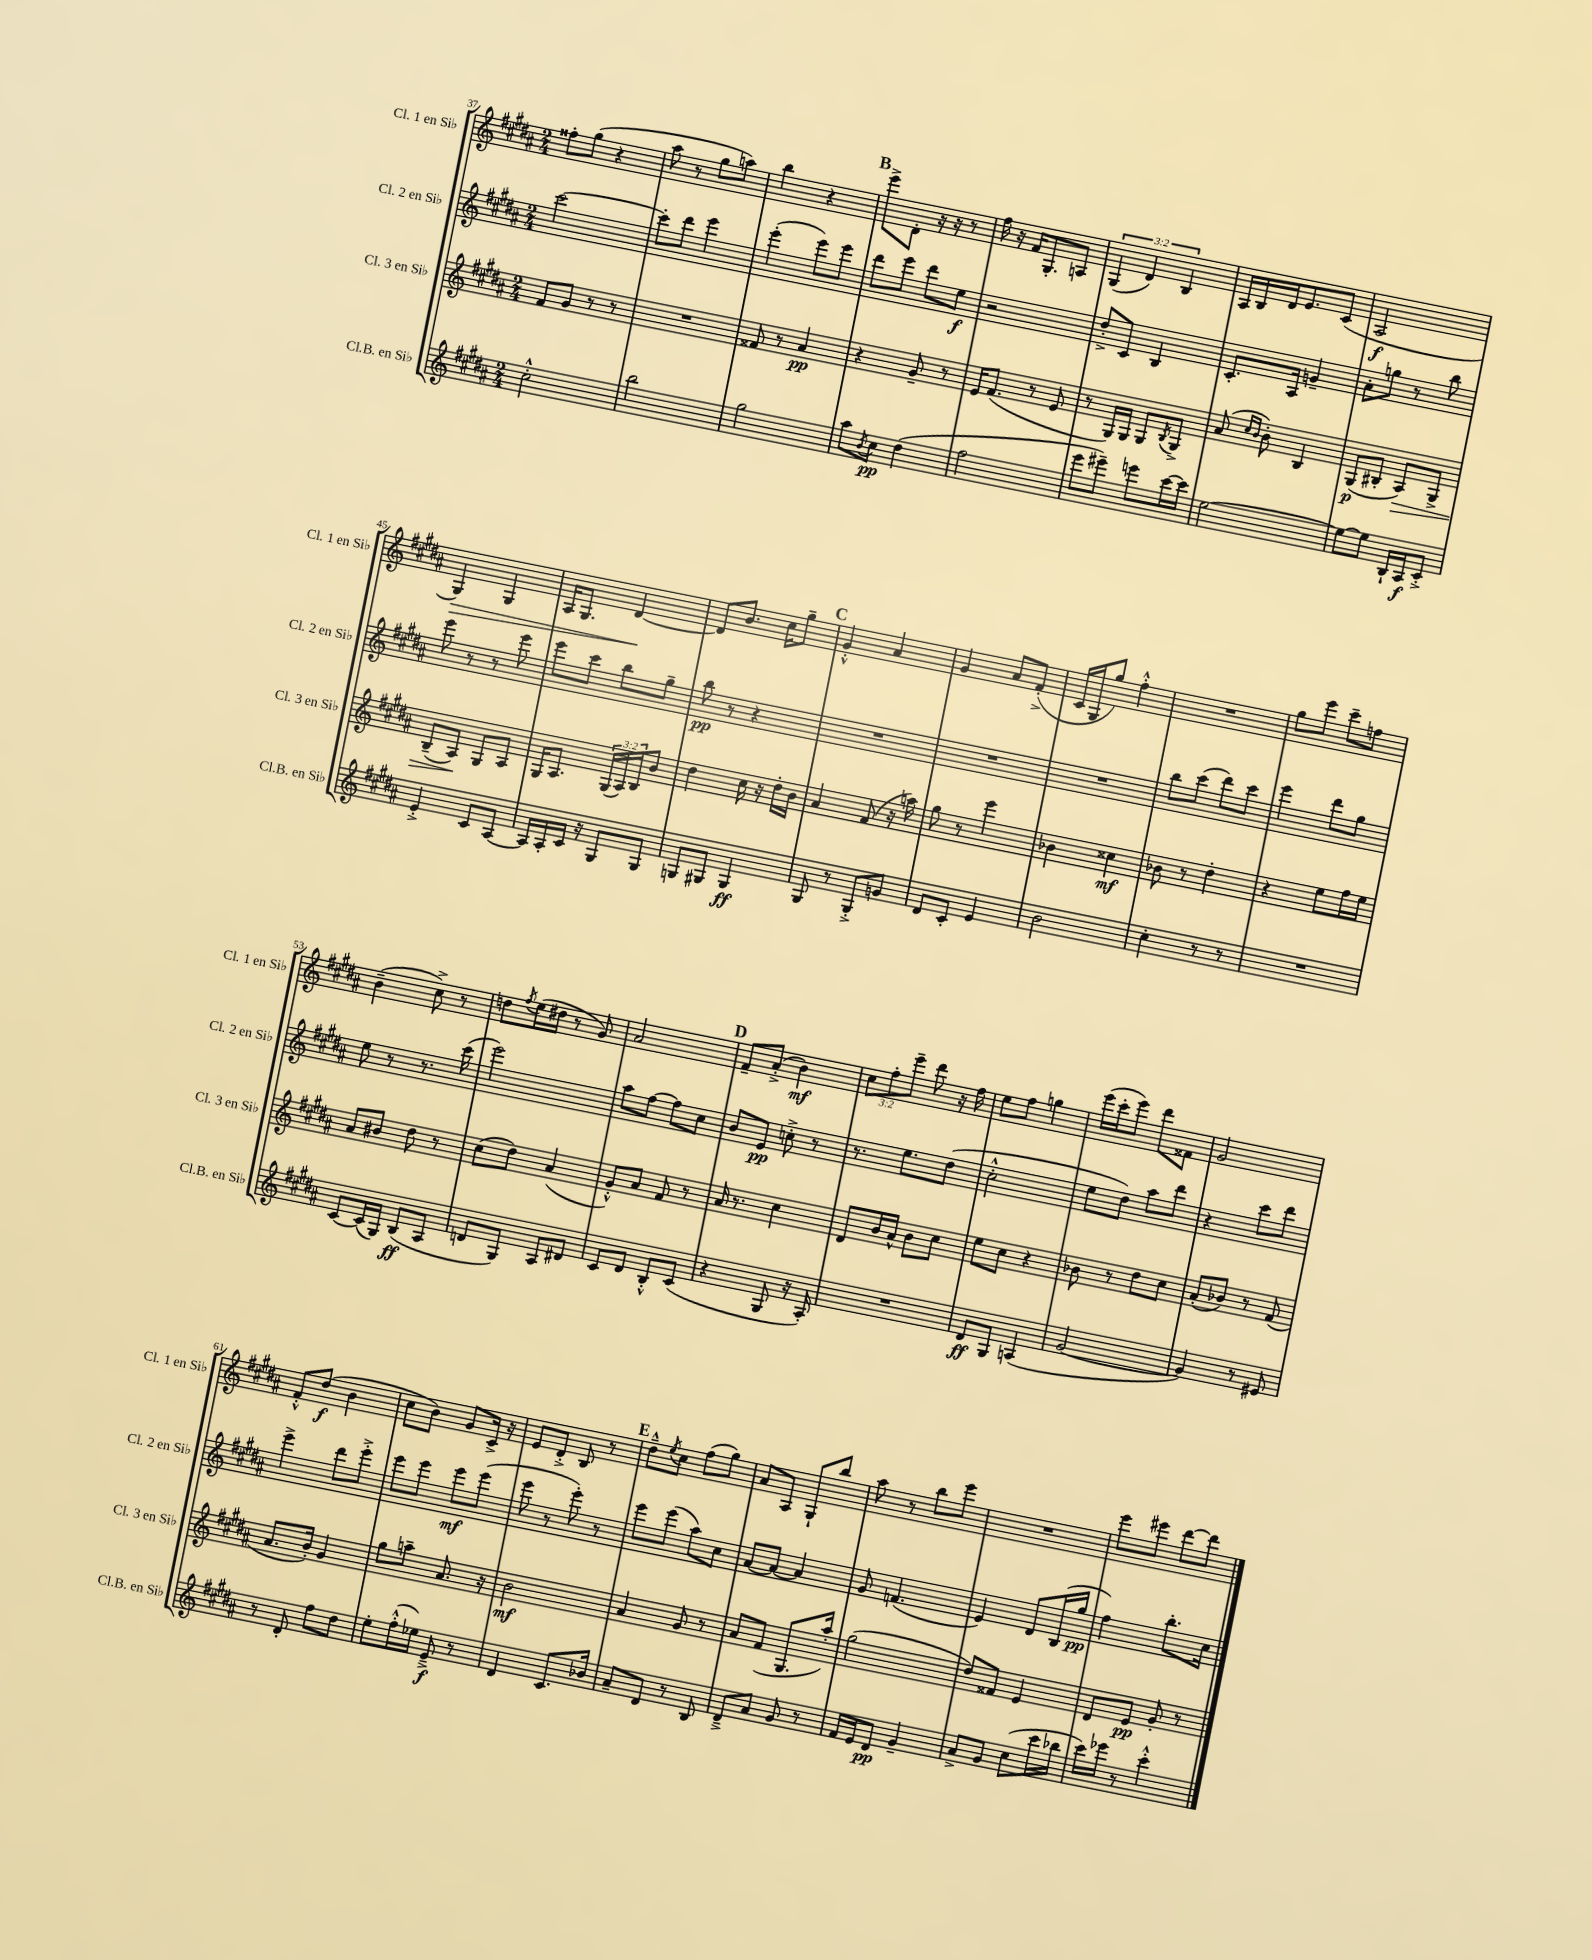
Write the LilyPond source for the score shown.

<<
\new StaffGroup <<
\new Staff = "s0" \with { instrumentName = "Cl. 1 en Sib" shortInstrumentName = "Cl. 1 en Sib" } {
    \clef treble \key b \major \numericTimeSignature \time 2/4 \override Staff.TupletNumber.text = #tuplet-number::calc-fraction-text
    fisis''8-. gis''8( r4 |
    ais''8 r8 gis''8 a''8) |
    b''4 r4 |
    \mark \markup { \bold "B" } e'''8-> dis'8-. r16 r16 r8 |
    fis''16 r16 fis'16 gis8.-. a8 |
    \tuplet 3/2 { gis4( dis'4) b4 } |
    ais16 b16 dis'16 e'8. cis'8( |
    ais2\f |
    gis4\>) gis4 |
    ais16 gis8. dis'4~\! |
    dis'8 b'8. cis''16 gis''8-- |
    \mark \markup { \bold "C" } gis'4-.-^ ais'4 |
    gis'4 ais'8 fis'8-.->( |
    cis'16 gis16 gis''8) fis''4-.-^ |
    R2 |
    gis''8 e'''8 cis'''8-- f''8 |
    b'4--( cis''8->) r8 |
    d''8 \acciaccatura { fis''8 } e''16( dis''16 r8 gis'8) |
    ais'2 |
    \mark \markup { \bold "D" } fis'8-- ais'8-.->( b'4\mf) |
    \tuplet 3/2 { cis''8 fis''8-. e'''8-- } dis'''8 r16 fis''16 |
    e''8 fis''8 g''4 |
    e'''16( cis'''16-. e'''8) dis'''8 fisis'8 |
    gis'2 |
    fis'8-.-^ dis''8\f( b'4 |
    cis''8 b'8) gis'8 cis'16-> r16 |
    e'8 dis'8-.-> b8 r8 |
    \mark \markup { \bold "E" } dis''8---^ \acciaccatura { e''8 } cis''8 fis''8( gis''8) |
    ais'8 ais8 gis8-! b''8 |
    ais''8 r8 b''8 e'''8 |
    R2 |
    e'''8 eis'''8 dis'''8~ dis'''8 \bar "|." |
}
\new Staff = "s1" \with { instrumentName = "Cl. 2 en Sib" shortInstrumentName = "Cl. 2 en Sib" } {
    \clef treble \key b \major \numericTimeSignature \time 2/4
    cis'''2~ |
    cis'''8-. dis'''8 e'''4 |
    e'''4-.( e'''8) e'''8 |
    \mark \markup { \bold "B" } dis'''8 e'''8 dis'''8 e''8\f |
    r2 |
    dis''8-.-> cis'8 b4 |
    cis'8.-. ais16 g'4-- |
    ais'8-. g''8 r8 b''8 |
    e'''8 r8 r8 e'''8 |
    e'''8 cis'''8 b''8 gis''8-- |
    b''8\pp r8 r4 |
    \mark \markup { \bold "C" } R2 |
    R2 |
    R2 |
    b''8 cis'''8( dis'''8) cis'''8 |
    e'''4 dis'''8 gis''8 |
    e''8 r8 r8. cis'''16( |
    e'''2) |
    ais''8 fis''8~ fis''8 cis''8 |
    \mark \markup { \bold "D" } b'8 e'8\pp c''8-.-> r8 |
    r8. e''8. dis''8( |
    cis''2-.-^ |
    e''8 dis''8) ais''8 dis'''8 |
    r4 cis'''8 dis'''8 |
    e'''4-> dis'''8 e'''8-.-> |
    e'''8 e'''8 e'''8\mf e'''8( |
    e'''8 r8 e'''8-.) r8 |
    \mark \markup { \bold "E" } e'''8 e'''8( ais''8) cis''8 |
    ais'8~ ais'8~ ais'4 |
    gis'8 f'4.( |
    e'4) dis'8 b16( gis''16\pp |
    fis''4) b''8.-. cis''16 \bar "|." |
}
\new Staff = "s2" \with { instrumentName = "Cl. 3 en Sib" shortInstrumentName = "Cl. 3 en Sib" } {
    \clef treble \key b \major \numericTimeSignature \time 2/4 \override Staff.TupletNumber.text = #tuplet-number::calc-fraction-text
    fis'8 gis'8 r8 r8 |
    R2 |
    fisis'8 r8 ais'4\pp |
    \mark \markup { \bold "B" } r4 gis'8-- r8 |
    e'16 fis'8.( r8 e'8 |
    r8 gis16) gis16 gis8 \acciaccatura { b8 } gis8-> |
    ais'8( \grace { cis''16 b'16 } b'8-.) b4 |
    gis8\p( bis8-. ais8\>) gis8-> |
    b8--( ais8\!) gis8 ais8 |
    gis16 ais8. \tuplet 3/2 { gis16( ais16) b16 } b'8 |
    dis''4 cis''16 r16 dis''16-. b'16 |
    \mark \markup { \bold "C" } ais'4 fis'8( r16 a''16) |
    gis''8 r8 e'''4 |
    bes'4 cisis''4\mf |
    bes'8 r8 dis''4-. |
    r4 e''8 fis''16 e''16 |
    ais'8 bis'8 dis''8 r8 |
    cis''8( dis''8) ais'4( |
    gis'8-.-^) ais'8 fis'8 r8 |
    \mark \markup { \bold "D" } ais'16 r8. cis''4 |
    dis'8 b'16 ais'16-^ b'8 cis''8 |
    e''8 cis''8 r4 |
    bes'8 r8 dis''8 cis''8 |
    ais'8-.( bes'8) r8 fis'8( |
    ais'8. b'16-.) gis'4 |
    gis''8 a''8-- ais'8. r16 |
    b'2\mf |
    \mark \markup { \bold "E" } ais'4 gis'8 r8 |
    ais'8 fis'8( gis8. ais''16-.) |
    gis''2( |
    dis''8) fisis'8 e'4 |
    dis'8 e'8\pp gis'8-. r8 \bar "|." |
}
\new Staff = "s3" \with { instrumentName = "Cl.B. en Sib" shortInstrumentName = "Cl.B. en Sib" } {
    \clef treble \key b \major \numericTimeSignature \time 2/4
    cis''2-.-^ |
    b''2 |
    gis''2 |
    \mark \markup { \bold "B" } ais''8 \acciaccatura { b'8 } cis''8\pp dis''4( |
    fis''2 |
    e'''8 eis'''8--) e'''8 cis'''16~ cis'''16 |
    e''2~ |
    e''8~ e''8 b16-! ais16\f cis'8-.-> |
    e'4-.-> cis'8 ais8~ |
    ais16 ais16-. cis'16 r16 gis8 gis8 |
    g8 gis8 gis4\ff |
    \mark \markup { \bold "C" } gis8 r8 gis8-.-> g'8 |
    dis'8 cis'8-. e'4 |
    b'2 |
    cis''4-. r8 r8 |
    R2 |
    cis'8~ cis'16( gis16) b8\ff( ais8 |
    d'8 gis8) ais8 dis'8 |
    cis'8 dis'8 b8-.-^ cis'8( |
    \mark \markup { \bold "D" } r4 gis8 r16 ais16-.) |
    R2 |
    dis'8\ff gis8 a4( |
    gis'2~ |
    gis'4) r8 eis'8 |
    r8 dis'8-. fis''8 dis''8 |
    e''8-. fis''16-.-^( ees''16) e'8--->\f r8 |
    dis'4 cis'8. bes'16 |
    \mark \markup { \bold "E" } ais'8-- dis'8 r8 b8 |
    dis'8---> ais'8 gis'8 r8 |
    fis'16 e'16 dis'8\pp gis'4-- |
    ais'8-> gis'8 cis''8( cis'''16 bes''16 |
    cis'''16) ees'''16 r8 cis'''4-.-^ \bar "|." |
}
>>
>>
\layout { \context { \Score currentBarNumber = #37 } }
